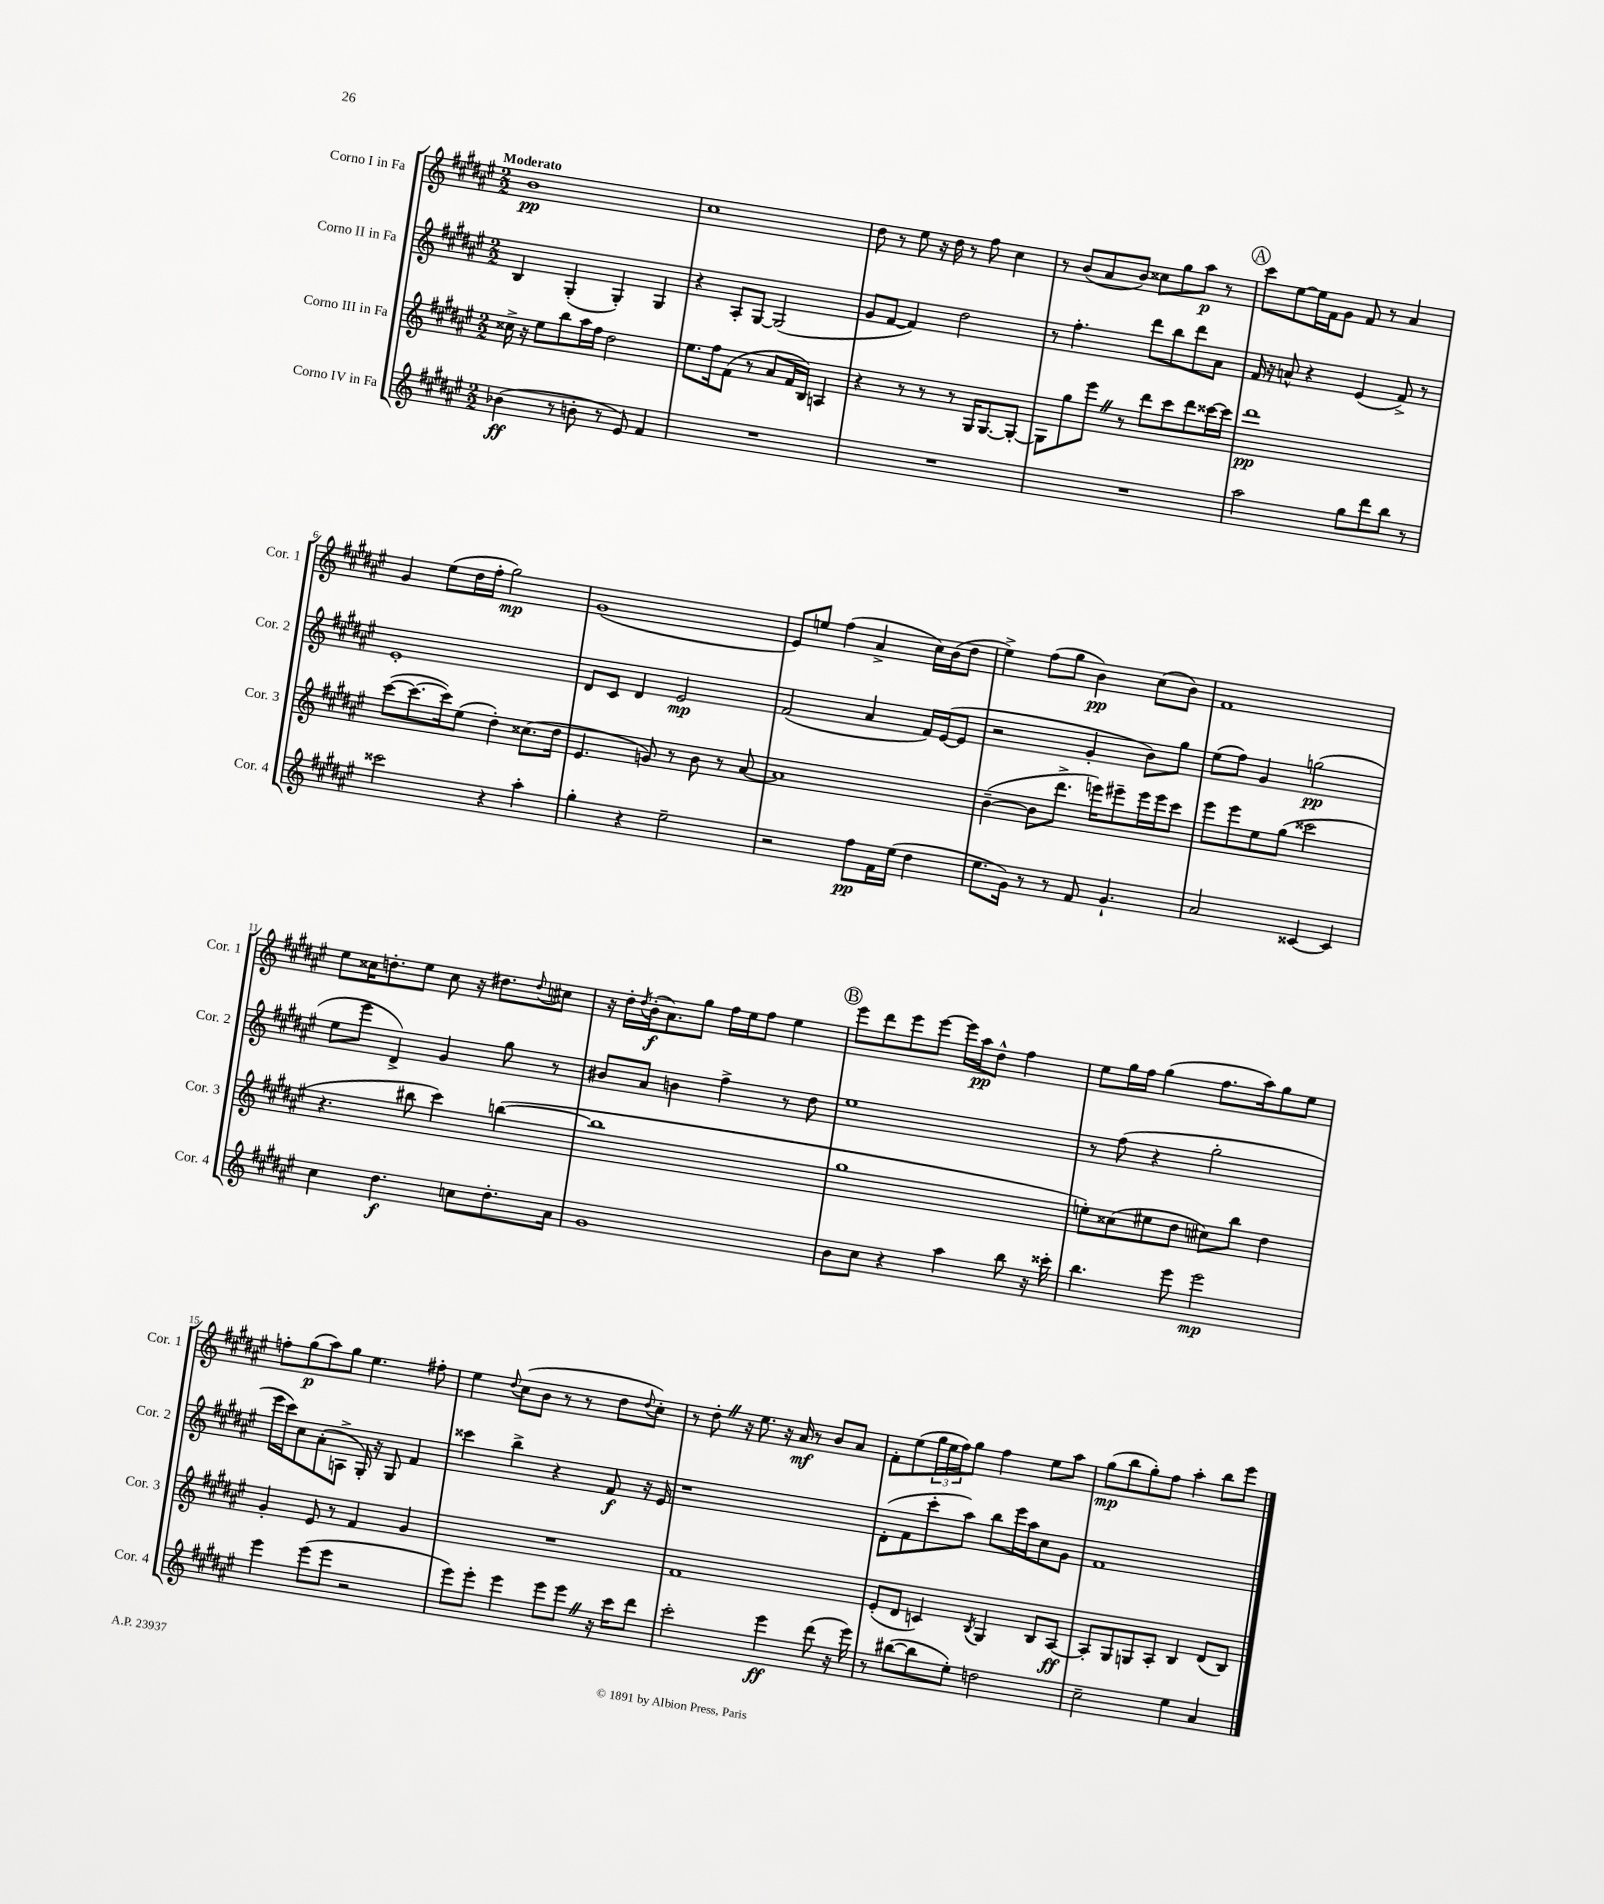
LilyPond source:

<<
\new StaffGroup <<
\new Staff = "s0" \with { instrumentName = "Corno I in Fa" shortInstrumentName = "Cor. 1" } {
    \clef treble \key fis \major \numericTimeSignature \time 2/2 \tempo "Moderato"
    b'1\pp |
    cis''1 |
    dis''8 r8 eis''8 r16 dis''16 r8 fis''8 cis''4 |
    r8 b'8( ais'8 b'8) cisis''8 gis''8 ais''8\p r8 |
    \mark \markup { \circle "A" } cis'''8 eis''8~ eis''16 fis'16 gis'8 fis'8 r8 ais'4 |
    gis'4 eis''8( dis''16 fis''16-. gis''2\mp) |
    gis'1( |
    eis'8) e''8 fis''4( ais'4-> cis''16) b'16( dis''8 |
    eis''4->) fis''8( gis''8 b'4\pp) cis''8( b'8) |
    fis'1 |
    eis''8 cisis''16 d''8.-. eis''8 cisis''8 r16 dis''8. \appoggiatura { dis''8 } cis''8 |
    r16 dis''16-. \acciaccatura { dis''8 } b'16-.\f( ais'8.) gis''8 fis''16 eis''16 fis''8 eis''4 |
    \mark \markup { \circle "B" } eis'''8 dis'''8 eis'''8 eis'''8~ eis'''16 ais''16\pp dis''8-^ fis''4 |
    eis''8 gis''16 fis''16 gis''4( fis''8. ais''16) gis''8 eis''8 |
    f''8-. gis''8\p( ais''8) gis''8 eis''4. fis''8-. |
    eis''4 \appoggiatura { dis''8 } cis''8( b'8 r8 r8 dis''8 \appoggiatura { dis''8 } cis''8-.) |
    r8 dis''8-. \once \override BreathingSign.text = \markup { \musicglyph "scripts.caesura.straight" } \breathe r16 eis''8. r16 ais'16\mf r8 b'8 ais'8 |
    fis'8-. eis''8( \tuplet 3/2 { gis''16 eis''16 fis''16) } gis''8 fis''4 eis''8 ais''8 |
    gis''8\mp( b''8 gis''8-.) fis''8 ais''4-. b''8 eis'''8 \bar "|." |
}
\new Staff = "s1" \with { instrumentName = "Corno II in Fa" shortInstrumentName = "Cor. 2" } {
    \clef treble \key fis \major \numericTimeSignature \time 2/2
    b4 gis4-.( gis4-.) gis4 |
    r4 ais8-. gis8~ gis2( |
    gis'8 fis'8~ fis'4) dis''2 |
    r8 fis''4.-. dis'''8 b''8 dis'''8 ais'8 |
    \mark \markup { \circle "A" } fis'16 r16 a'8-^ r4 eis'4( fis'8->) r8 |
    eis'1-. |
    dis'8 cis'8 dis'4 eis'2\mp |
    fis'2( ais'4 fis'16) eis'16~( eis'8 |
    r2 gis'4-. b'8) gis''8 |
    eis''8( fis''8) gis'4 g''2\pp( |
    eis''8 eis'''8 dis'4->) gis'4 gis''8 r8 |
    bis'8 ais'8 b'4 fis''4-> r8 dis''8 |
    \mark \markup { \circle "B" } eis''1 |
    r8 fis''8( r4 gis''2-. |
    eis'''16 cis'''16) cis''8 ais'8-.( a8-> gis16-.) r16 gis8 fis'4 |
    cisis'''4 b''4-> r4 fis'8\f r16 eis'16 |
    r1 |
    dis'8-.( fis'8 cis'''8-. ais''8) b''8 eis'''16 ais''16 cis''8 gis'8 |
    fis'1 \bar "|." |
}
\new Staff = "s2" \with { instrumentName = "Corno III in Fa" shortInstrumentName = "Cor. 3" } {
    \clef treble \key fis \major \numericTimeSignature \time 2/2
    cisis''16-> r16 eis''8 b''8 ais''16 fis''16 dis''2 |
    eis''8. fis''16 fis'8( r8 ais'8 fis'16 b16) a4 |
    r4 r8 r8 r8 gis16 gis8.~ gis8~-. |
    gis8 gis''8 eis'''8 \once \override BreathingSign.text = \markup { \musicglyph "scripts.caesura.straight" } \breathe r8 dis'''8 cis'''8 dis'''8 cisis'''16~ cisis'''16 |
    \mark \markup { \circle "A" } dis'''1\pp |
    cis'''8~( cis'''8.~ cis'''16) eis''8( dis''4-.) cisis''8.( dis''16 |
    eis'4. g'8) r8 b'8 r8 ais'8~ |
    ais'1 |
    b'4~--( b'8 dis'''8.-> e'''16) eis'''8-- eis'''16 eis'''16 cis'''8 |
    eis'''8 eis'''8 eis''8 gis''8( cisis'''2 |
    r4. bis''8 cis'''4) b''4~( |
    b''1 |
    \mark \markup { \circle "B" } gis''1 |
    e''8-.) cisis''8( eis''8 dis''8 cis''8) b''8 dis''4 |
    gis'4-. eis'8 r8 fis'4 gis'4 |
    R1 |
    fis'1 |
    eis'8-.( dis'8 c'4) \acciaccatura { b8 } gis4 b8 ais8~\ff |
    ais8-. gis8 g8 ais8-. b4 dis'8( b8) \bar "|." |
}
\new Staff = "s3" \with { instrumentName = "Corno IV in Fa" shortInstrumentName = "Cor. 4" } {
    \clef treble \key fis \major \numericTimeSignature \time 2/2
    bes'4\ff( r8 b'8-. r8 eis'8) fis'4 |
    R1 |
    R1 |
    R1 |
    \mark \markup { \circle "A" } ais''2 gis''8 dis'''8 b''8 r8 |
    cisis'''2 r4 ais''4-. |
    gis''4-. r4 eis''2-- |
    r2 fis''8\pp fis'16 eis''16( dis''4 |
    eis''8. gis'16) r8 r8 fis'8 gis'4.-! |
    ais'2 cisis'4~ cisis'4 |
    cis''4 dis''4.\f c''8 dis''8.-. ais'16 |
    gis'1 |
    \mark \markup { \circle "B" } b'8 cis''8 r4 ais''4 b''8 r16 cisis'''16-. |
    b''4. eis'''8 eis'''2\mp |
    eis'''4 eis'''8( eis'''8 r2 |
    eis'''8) eis'''8-. eis'''4 eis'''8 eis'''8 \once \override BreathingSign.text = \markup { \musicglyph "scripts.caesura.straight" } \breathe r16 cis'''16 dis'''8 |
    cis'''2-. eis'''4\ff dis'''8( r16 eis'''16) |
    r8 bis''8~( bis''8 eis''8-.) d''2 |
    cis''2-- eis''4 ais'4 \bar "|." |
}
>>
>>
